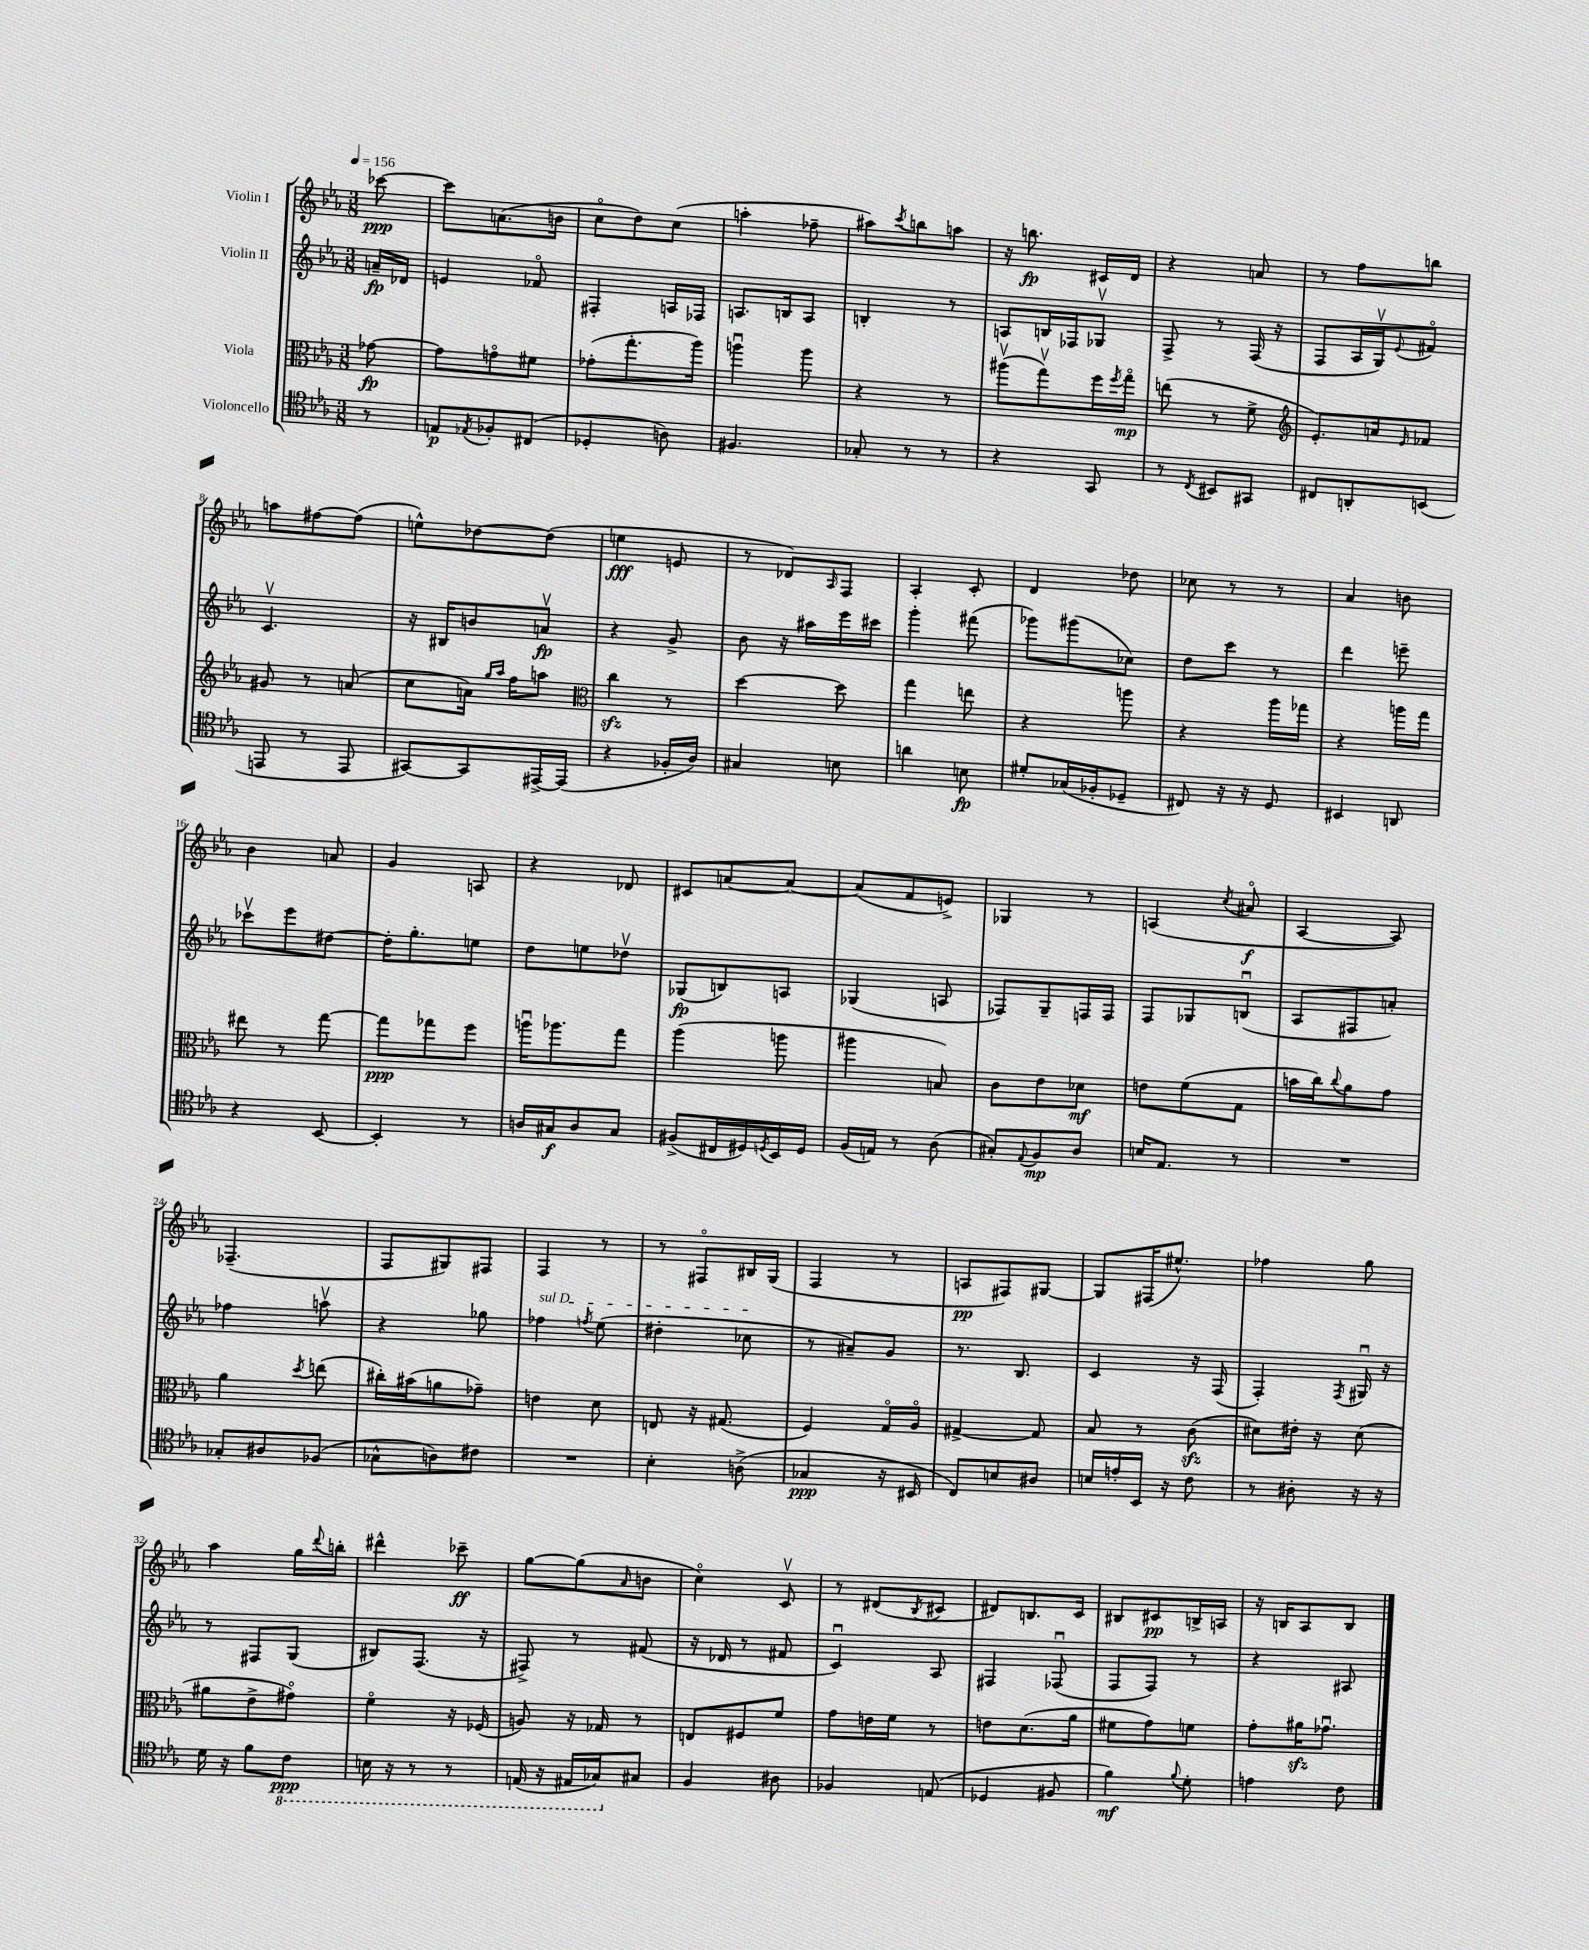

**kern	**kern	**kern	**kern
*staff4	*staff3	*staff2	*staff1
*clefC4	*clefC3	*clefG2	*clefG2
*k[b-e-a-]	*k[b-e-a-]	*k[b-e-a-]	*k[b-e-a-]
*M3/8	*M3/8	*M3/8	*M3/8
*MM156	*MM156	*MM156	*MM156
8r	[8g-	16a~	[8ccc-
.	.	16d-	.
=	=	=	=
8E	8g-]	4e	8ccc-]
8qE-	.	.	.
8F-'	8go	.	(8.a
(8C#	8f#	8f-o	.
.	.	.	16b
=	=	=	=
4D-'	(8g-'	4F#'	8cco
.	8.gg'	.	8dd)
8A)	.	16A	(8cc
.	16aa-)	16F-	.
=	=	=	=
4.F#	4aau	8.A	4aa'
.	.	16B	.
.	8aa	8A	8ff-~
=	=	=	=
8G-'	4r	4B'	8aa#)
.	.	.	8qccc
8r	.	.	8bb
8r	8r	8r	8aa
=	=	=	=
4r	(8aa#v	8A	16r
.	.	.	8.bb
.	8ggv)	16B	.
.	.	16F-	.
8GG	16ff	8G-v	16c#
.	8qff	.	.
.	16ggo	.	16d
=	=	=	=
8r	(8ee	8F^	4r
8qC	.	.	.
8BB#	8r	8r	.
8GG#	8f^	(16F	8a
.	.	16r	.
=	=	=	=
*	*clefG2	*	*
8C#	8.e-')	8F	8r
8AA'	.	16A-	8ff
.	16a	16Gv)	.
.	16qqe-	8qqe-	.
(8BB	8f-	8f#o	8bb
=	=	=	=
8EE	8g#	4.cv	8aa
8r	8r	.	[8ff#
8EE	(8a	.	(8ff#]
=	=	=	=
[8GG#)	8cc	16r	8ee^^)
.	.	16B#	.
8GG#]	16a)	8b	[8dd-
.	16qqgg	.	.
.	16qqaa-	.	.
.	16ff	.	.
[16EE#^	8aa	8av	(8dd-]
(16EE#]	.	.	.
=	=	=	=
*	*clefC3	*	*
4r	4cc	4r	4ee
16F-'	8r	8g^	8e
16A-)	.	.	.
=	=	=	=
4G#	[4dd	8b-	8r
.	.	16r	8d-)
.	.	16aa#	.
.	.	.	16qqA-
8B	8dd]	16eee-	8F
.	.	16ccc#	.
=	=	=	=
4a	4gg	4ggg'	4A-'
8B	8ee	(8fff#	8c'
=	=	=	=
8d#'	4r	8ggg-)	4d
(16G-	.	(8ggg#	.
16F-'	.	.	.
8D-~	8aa	8cc-)	8dd-
=	=	=	=
8C#)	4r	8dd	8cc-
16r	.	8ccc	8r
16r	.	.	.
8D	16aa-	8r	8r
.	16gg-	.	.
=	=	=	=
4BB#	4r	4ddd	4a-
8AA	16aa	8eee~	8b
.	16gg	.	.
=	=	=	=
4r	8ee#	8ccc-v	4b-
.	8r	8eee-	.
[8BB-	[8gg	[8dd#	8a
=	=	=	=
4BB-']	8gg]	16dd#']	4g
.	.	8.gg'	.
.	8gg-	.	.
8r	8ff	8ee	8A
=	=	=	=
16A	16aau	8dd	4r
16G#	8.aa-	.	.
8A	.	8ee	.
8G#	8gg	8dd-v	8d-
=	=	=	=
(8F#^	(4aa-	(8G-	8c#
16C#	.	8B)	[8a
16D#)	.	.	.
8qD	.	.	.
16BB-	8aa	8A	8a_
16D	.	.	.
=	=	=	=
(16F	4aa#	(4G-	(8a]
16E)	.	.	.
8r	.	.	8f
(8A-	8B)	8A	8e^)
=	=	=	=
8G#')	8c	8F-)	4G-
8qqE-	.	.	.
8F	8e-	8G~	.
8A-	8d-	16F	8r
.	.	16F	.
=	=	=	=
16B	8e	8F	(4A
8.E-	.	.	.
.	(8f	8G-	.
.	.	.	8qcc
8r	8G	(8Bu	8a#o
=	=	=	=
4.r	16b	8A-	[4A-
.	16cc)	.	.
.	8qqcc	.	.
.	8a-	8F#	.
.	8g	8a')	8A-])
=	=	=	=
8G-'	4a-	4ff-	(4.F-~
8A#	.	.	.
.	8qdd	.	.
(8F-	(8ee	8aav	.
=	=	=	=
8G-^^	16cc#')	4r	8F
.	(16b#	.	.
8A)	8a	.	8G#)
8c#	8g-~)	8gg-	8F#
=	=	=	=
4.r	4e	4ff-	4F
.	.	8qff	.
.	8d	(8ee-	8r
=	=	=	=
4B-'	8E	4dd#'	8r
.	16r	.	8F#o
.	(8.G#	.	.
(8A^	.	8cc-	16B#
.	.	.	(16G
=	=	=	=
4G-	4F)	8r	4F
.	.	8a#~)	.
16r	16Go	8g	8r
16BB#	16A-o	.	.
=	=	=	=
8C)	[4G#^	8.r	8A
8B	.	.	8F#)
.	.	8.B-	.
8A#	8G#]	.	[8G#
=	=	=	=
16B	8B-	4c	8G#]
16e'	.	.	.
16BB-	8r	.	(16F#
16r	.	.	8.ee#^^)
8c	(8c	16r	.
.	.	(16F	.
=	=	=	=
8r	8d#)	4F')	4ff-
8A#'	16e#'	.	.
.	16r	.	.
.	.	8qF	.
16r	(8d#	16G#u	8gg
16r	.	16r	.
=	=	=	=
16d	8a#	8r	4aa-
16r	.	.	.
8f	8e-^	8F#	.
8C	8g#o)	(8G	16gg
.	.	.	8qqddd
.	.	.	16bb'
=	=	=	=
16BB	4fo	8B#)	4ddd#^^
16r	.	.	.
8r	.	(8.F	.
8r	16r	.	8ccc-~
.	(16F-	16r	.
=	=	=	=
(16EE	8A)	8F#^)	[8gg
16r	.	.	.
16EE#	16r	8r	(8gg]
16GG-)	16G-	.	.
.	.	.	16qqa-
8G#	8r	(8f#	8b
=	=	=	=
4F	8E	16r	4cco)
.	.	16d-	.
.	8F#	8r	.
8A#	8f	8f#	8cv
=	=	=	=
4F-	8g	4cu)	8r
.	16e	.	(8d#
.	16f	.	.
.	.	.	8qB-
(8E	8r	8A-	8c#
=	=	=	=
4D-	8e	4F#	8d#)
.	(8.d	.	8.B
8F#	.	(8F-u	.
.	16a-	.	16c
=	=	=	=
4f)	8f#	8F	8B#
.	8g)	8F)	8c#
8qqf	.	.	.
8d'	8f	8r	16B^
.	.	.	16A
=	=	=	=
4e	8g'	4r	16r
.	.	.	16B
.	16a#	.	8A-
.	8.g-u	.	.
8c	.	8A#	8B
==	==	==	==
*-	*-	*-	*-
